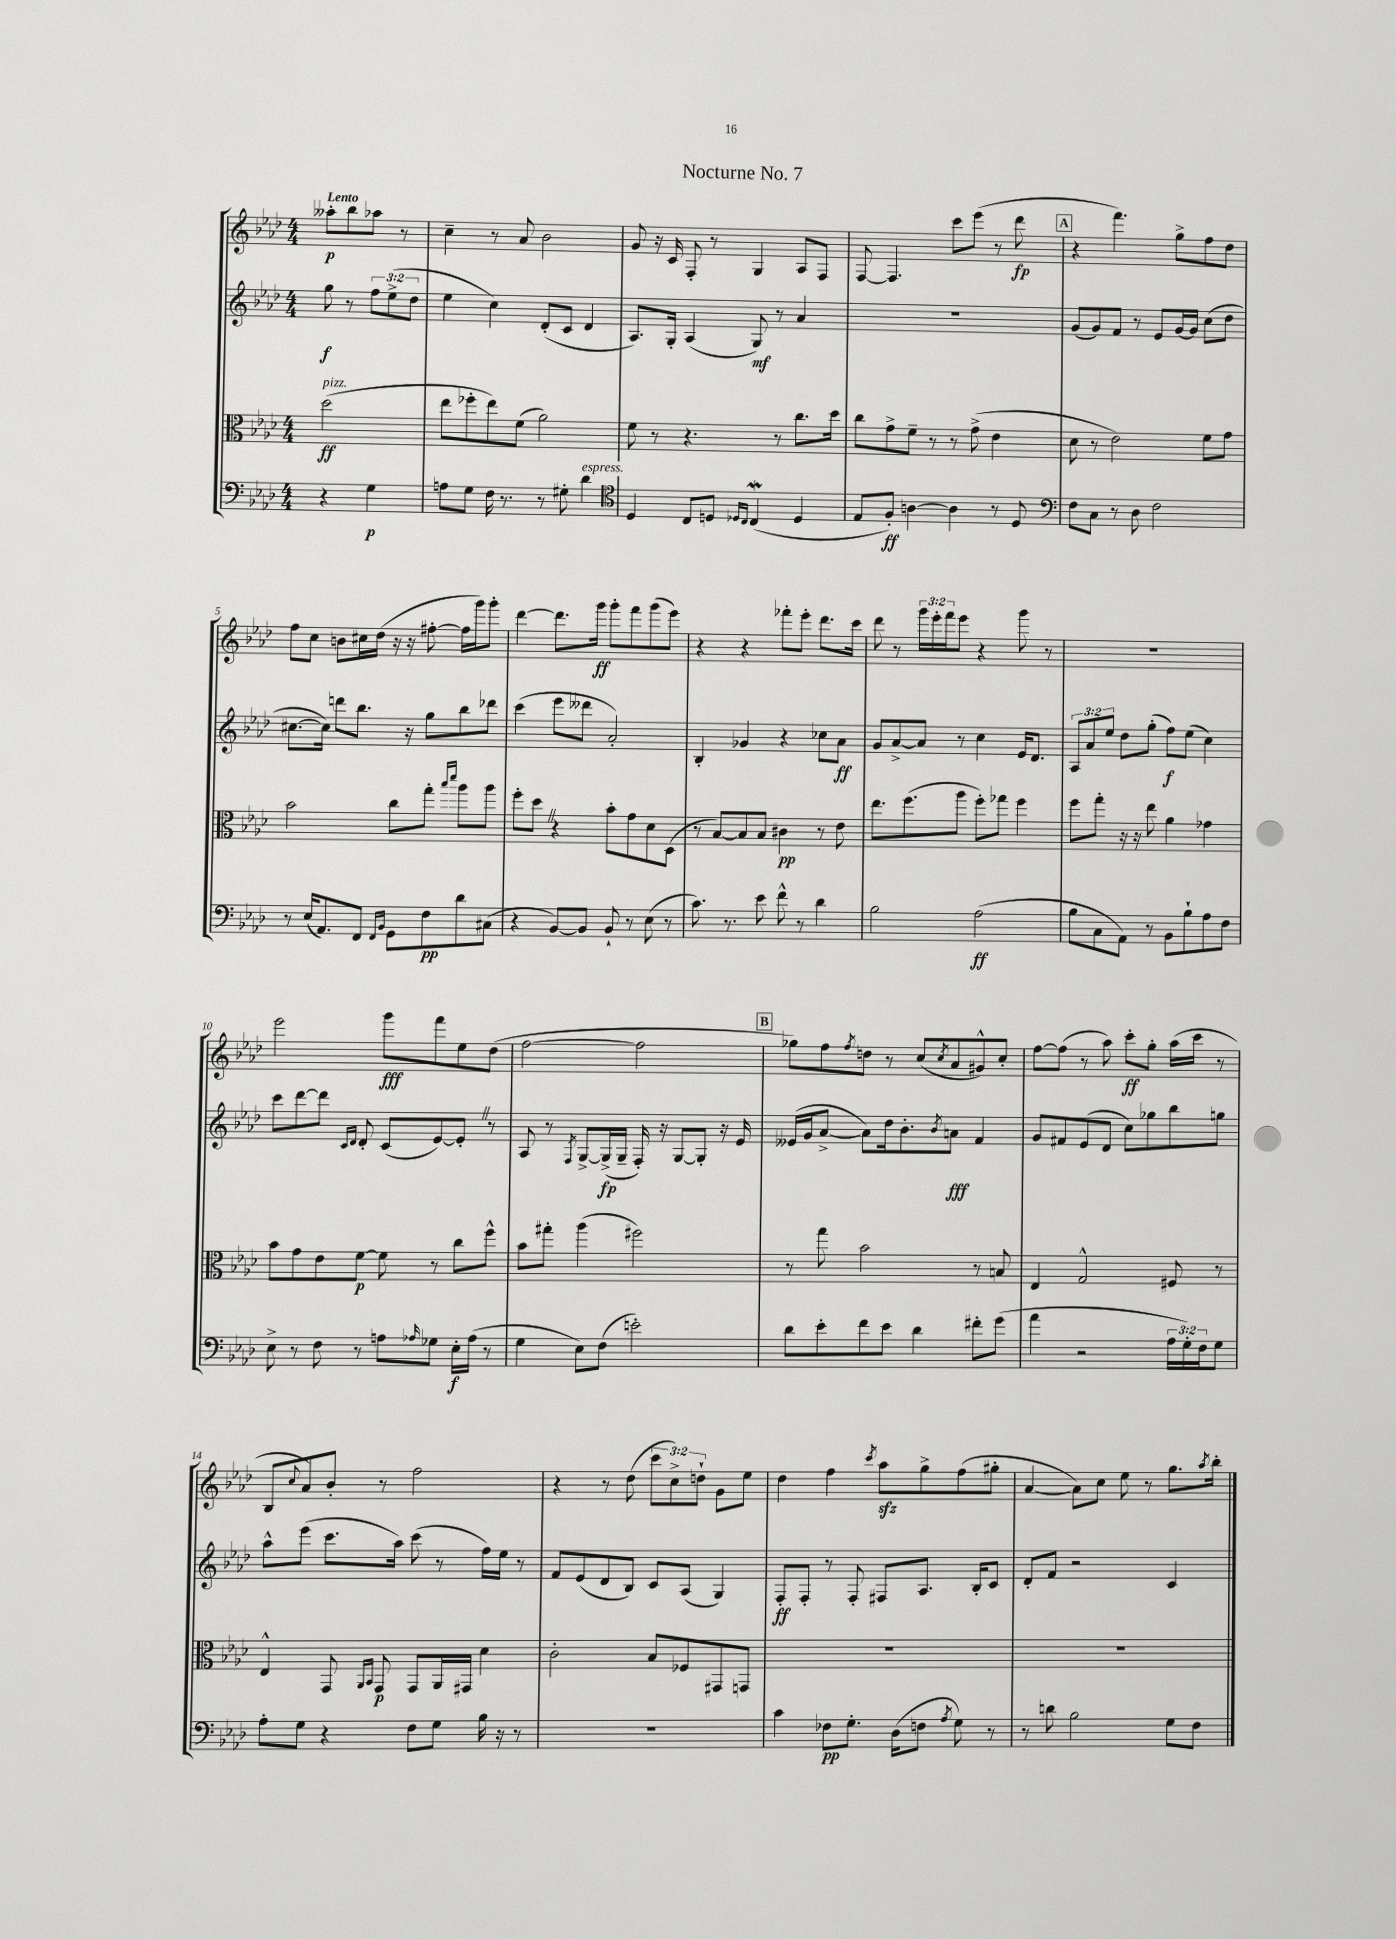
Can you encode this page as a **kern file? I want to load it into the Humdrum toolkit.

**kern	**dynam	**kern	**dynam	**kern	**dynam	**kern	**dynam
*part4	*part4	*part3	*part3	*part2	*part2	*part1	*part1
*staff4	*staff4	*staff3	*staff3	*staff2	*staff2	*staff1	*staff1
*clefF4	*	*clefC3	*	*clefG2	*	*clefG2	*
*k[b-e-a-d-]	*	*k[b-e-a-d-]	*	*k[b-e-a-d-]	*	*k[b-e-a-d-]	*
*M4/4	*	*M4/4	*	*M4/4	*	*M4/4	*
=	=	=	=	=	=	=	=
!	!	!	!	!	!	!LO:TX:a:B:t=Lento	!
!	!	!LO:TX:a:i:t=pizz.	!	!	!	!	!
4r	.	(2dd-\	ff	8gg\	f	8aa--X'\L	p
.	.	.	.	8r	.	8bb-\	.
4G\	p	.	.	12ff\L	.	8aa-X\J	.
.	.	.	.	(12ee-^\	.	.	.
.	.	.	.	.	.	8r	.
.	.	.	.	12dd-\J	.	.	.
=1	=1	=1	=1	=1	=1	=1	=1
8An\L	.	8ee-\L	.	4ee-\	.	4cc~\	.
8G\J	.	8ff-X'\	.	.	.	.	.
16F\	.	8ee-\)	.	4cc\)	.	8r	.
8.r	.	.	.	.	.	.	.
.	.	(8f\J	.	.	.	8a-/	.
8r	.	2a-\)	.	(8d-'/L	.	2b-\	.
8G#X'\	.	.	.	8c/J	.	.	.
!LO:TX:a:i:t=espress.	!	!	!	!	!	!	!
4d-\	.	.	.	4d-/	.	.	.
=2	=2	=2	=2	=2	=2	=2	=2
*clefC4	*	*	*	*	*	*	*
4D-/	.	8f\	.	8.A-/L)	.	8g/	.
.	.	8r	.	.	.	16r	.
.	.	.	.	16G'/Jk	.	16c/	.
8C/L	.	4.r	.	(4A-/	.	8F'/	.
8Dn/J	.	.	.	.	.	8r	.
16qqD-X/LL	.	.	.	.	.	.	.
16qqC/JJ	.	.	.	.	.	.	.
(4CW/	.	.	.	8G/)	mf	4G/	.
.	.	8r	.	8r	.	.	.
4D-/	.	8.cc\L	.	4a-/	.	8A-/L	.
.	.	.	.	.	.	8F/J	.
.	.	16dd-\Jk	.	.	.	.	.
=3	=3	=3	=3	=3	=3	=3	=3
8E-/L	.	8cc\L	.	1r	.	[8F/	.
8F'/J)	ff	8g^\	.	.	.	4.F/]	.
[4An\	.	8f~\J	.	.	.	.	.
.	.	8r	.	.	.	.	.
4A\]	.	8r	.	.	.	8ccc\L	.
.	.	(8g^\	.	.	.	(8eee-\J	.
8r	.	4e-\	.	.	.	8r	.
8D-/	.	.	.	.	.	8ddd-\	fp
!!LO:REH:place=s1:t=A
=4	=4	=4	=4	=4	=4	=4	=4
*clefF4	*	*	*	*	*	*	*
8F\L	.	8d-\	.	(8g/L	.	4r	.
8C\J	.	8r	.	8g/)	.	.	.
8r	.	2e-\)	.	8f/J	.	4.fff\)	.
8D-\	.	.	.	8r	.	.	.
2F\	.	.	.	8e-/L	.	.	.
.	.	.	.	[16g/L	.	8gg^\L	.
.	.	.	.	16g/JJ]	.	.	.
.	.	8f\L	.	(8cc\L	.	8ff\	.
.	.	8g\J	.	8dd-\J	.	8dd-\J	.
!!LO:LB:g=z
=5	=5	=5	=5	=5	=5	=5	=5
8r	.	2b-\	.	[8.cc#X\L	.	8ff\L	.
(16E-/KL	.	.	.	.	.	8cc\J	.
8.AA-/)	.	.	.	16cc#\Jk])	.	.	.
.	.	.	.	8dddn\L	.	8bn\L	.
8FF/J	.	.	.	8.bb-\J	.	16cc#X\L	.
.	.	.	.	.	.	(16dd-\JJ	.
16qqFF/LL	.	.	.	.	.	.	.
16qqBB-/JJ	.	.	.	.	.	.	.
8GG\L	.	8cc\L	.	.	.	16r	.
.	.	.	.	16r	.	16r	.
8F\	pp	8gg'\J	.	8gg\L	.	[8ff#X'\	.
.	.	16qqbb-/LL	.	.	.	.	.
.	.	16qqddd-/JJ	.	.	.	.	.
8d-\	.	8aa-\L	.	8bb-\	.	16ff#\LL]	.
.	.	.	.	.	.	16ggg\J)	.
(8C#X\J	.	8aa-\J	.	8ddd-X\J	.	8ggg'\J	.
=6	=6	=6	=6	=6	=6	=6	=6
4r	.	8ff'\L	.	(4ccc\	.	[4ddd-\	.
.	.	8dd-Z\J	.	.	.	.	.
[8BB-/L)	.	4r	.	8eee-\L	.	8.ddd-\L]	.
8BB-/J]	.	.	.	8ddd--X\J	.	.	.
.	.	.	.	.	.	16ggg\Jk	ff
8BB-`/	.	8b-'\L	.	2a-'/)	.	8ggg'\L	.
8r	.	8g\	.	.	.	8fff\	.
(8E-\	.	8d-\	.	.	.	(8ggg\	.
8r	.	(8D-\J	.	.	.	8eee-\J)	.
=7	=7	=7	=7	=7	=7	=7	=7
8.c\)	.	8r	.	4B-'/	.	4r	.
.	.	[8B-/L)	.	.	.	.	.
8.r	.	.	.	.	.	.	.
.	.	8B-/]	.	4g-X/	.	4r	.
8e-\	.	8B-/J	.	.	.	.	.
8f^^\	.	4c#X\	pp	4r	.	8fff-X'\L	.
8r	.	.	.	.	.	8eee-'\J	.
4d-\	.	8r	.	8cc-X\L	.	8.ddd-\L	.
.	.	8e-\	.	8a-\J	ff	.	.
.	.	.	.	.	.	16ccc\Jk	.
=8	=8	=8	=8	=8	=8	=8	=8
2B-\	.	8.ee-\L	.	8g/L	.	8ddd-\	.
.	.	.	.	[8a-^/	.	8r	.
.	.	(8.ff\	.	.	.	.	.
.	.	.	.	8a-/J]	.	24ggg\LL	.
.	.	.	.	.	.	24eee-'\	.
.	.	.	.	.	.	24fff\J	.
.	.	8aa-\J	.	8r	.	8eee-\J	.
(2A-\	ff	8ff'\L)	.	4cc\	.	4r	.
.	.	8gg-X\J	.	.	.	.	.
.	.	4ff\	.	16e-/KL	.	8ggg\	.
.	.	.	.	8.d-/J	.	.	.
.	.	.	.	.	.	8r	.
=9	=9	=9	=9	=9	=9	=9	=9
8B-\L	.	8ff\L	.	12A-/L	.	1r	.
.	.	.	.	12a-/	.	.	.
8C\	.	8gg'\J	.	.	.	.	.
.	.	.	.	12ee-/J	.	.	.
8AA-\J)	.	16r	.	8dd-\L	.	.	.
.	.	16r	.	.	.	.	.
8r	.	8ee-\	.	(8gg'\J	.	.	.
8BB-\L	.	4a-\	.	8ff\L)	f	.	.
8B-`\	.	.	.	(8ee-\J	.	.	.
8A-\	.	4g-X\	.	4cc\)	.	.	.
8F\J	.	.	.	.	.	.	.
!!LO:LB:g=z
=10	=10	=10	=10	=10	=10	=10	=10
8E-^\	.	8b-\L	.	8ccc\L	.	2eee-\	.
8r	.	8g\	.	[8ddd-\	.	.	.
8F\	.	8e-\	.	8ddd-\J]	.	.	.
.	.	.	.	16qqc/LL	.	.	.
.	.	.	.	16qqd-/JJ	.	.	.
8r	.	[8f\J	p	8d-'/	.	.	.
8An\L	.	8f\]	.	(8c/L	.	8ggg\L	fff
16qqA-X/	.	.	.	.	.	.	.
8G-X\J	.	8r	.	[8e-/)	.	8fff\	.
16E-'\LL	f	8cc\L	.	8e-'Z/J]	.	8ee-\	.
(16A-\JJ	.	.	.	.	.	.	.
8r	.	8ff^^\J	.	8r	.	(8dd-\J	.
=11	=11	=11	=11	=11	=11	=11	=11
4G\	.	8b-\L	.	8A-/	.	[2ff\	.
.	.	8gg#X'\J	.	8r	.	.	.
.	.	.	.	8qF/	.	.	.
8E-\L)	.	(4aa-\	.	[8G^/L	.	.	.
(8F\J	.	.	.	(16G^/L]	fp	.	.
.	.	.	.	16G~/JJ	.	.	.
2en'\)	.	2ff#X\)	.	16F'/)	.	2ff\]	.
.	.	.	.	16r	.	.	.
.	.	.	.	[8G/L	.	.	.
.	.	.	.	8G'/J]	.	.	.
.	.	.	.	16r	.	.	.
.	.	.	.	16e-/	.	.	.
!!LO:REH:place=s1:t=B
=12	=12	=12	=12	=12	=12	=12	=12
8d-\L	.	8r	.	(16e--X/LL	.	8gg-X\L)	.
.	.	.	.	16g/J	.	.	.
8e-'\	.	8gg\	.	[8a-^/J	.	8ff\	.
.	.	.	.	.	.	8qff/	.
8f\	.	2b-\	.	8a-\L])	.	8ddn\J	.
8e-\J	.	.	.	16dd-\k	.	8r	.
.	.	.	.	8.b-'\	.	.	.
4d-\	.	.	.	.	.	(8cc/L	.
.	.	.	.	8qb-/	.	8qcc/	.
.	.	.	.	8an\J	fff	8a-/	.
8f#X'\L	.	8r	.	4f/	.	8g#X^^/)	.
(8g\J	.	8Bn/	.	.	.	8cc'/J	.
=13	=13	=13	=13	=13	=13	=13	=13
4a-\	.	4E-/	.	8g/L	.	[8ff\L	.
.	.	.	.	8f#X/	.	(8ff\J]	.
2r	.	2G^^/	.	(8e-/	.	8r	.
.	.	.	.	8d-/J	.	8aa-\)	.
.	.	.	.	8cc\L)	.	8ccc'\L	ff
.	.	.	.	8gg-X\	.	8gg'\J	.
24A-\LL	.	8F#X/	.	8bb-\	.	(16aa-\LL	.
24G'\)	.	.	.	.	.	.	.
.	.	.	.	.	.	16ccc\JJ	.
24F\J	.	.	.	.	.	.	.
8G\J	.	8r	.	8ggn\J	.	8r	.
!!LO:LB:g=z
=14	=14	=14	=14	=14	=14	=14	=14
8A-'\L	.	4E-^^/	.	8aa-^^\L	.	8B-/L	.
.	.	.	.	.	.	8qqcc/	.
8G\J	.	.	.	(8eee-\J	.	8a-/)	.
4r	.	8GG/	.	8.ccc\L	.	8b-'/J	.
.	.	16qqAA-/LL	.	.	.	.	.
.	.	16qqBB-/JJ	.	.	.	.	.
.	.	8GG/	p	.	.	8r	.
.	.	.	.	16aa-\Jk)	.	.	.
8F\L	.	8GG/L	.	(8ccc\	.	2ff\	.
8G\J	.	16AA-/L	.	8r	.	.	.
.	.	16GG#X/JJ	.	.	.	.	.
16B-\	.	4d-\	.	16ff\LL)	.	.	.
16r	.	.	.	16ee-\JJ	.	.	.
8r	.	.	.	8r	.	.	.
=15	=15	=15	=15	=15	=15	=15	=15
1r	.	2c'\	.	8f/L	.	4r	.
.	.	.	.	(8e-/	.	.	.
.	.	.	.	8d-/	.	8r	.
.	.	.	.	8B-/J)	.	(8dd-\	.
.	.	8B-/L	.	8c/L	.	12ccc\L	.
.	.	.	.	.	.	12cc^\)	.
.	.	8F-X/	.	(8A-/J	.	.	.
.	.	.	.	.	.	12ddn`\J	.
.	.	8GG#X/	.	4G/)	.	8g\L	.
.	.	8GGn/J	.	.	.	8ee-\J	.
=16	=16	=16	=16	=16	=16	=16	=16
4c\	.	1r	.	8F'/L	ff	4dd-\	.
.	.	.	.	8F'/J	.	.	.
8F-X\L	pp	.	.	8r	.	4ff\	.
8.G'\J	.	.	.	8F'/	.	.	.
.	.	.	.	.	.	8qccc/	.
.	.	.	.	8F#X/L	.	8aa-zz\L	.
(16D-\KL	.	.	.	.	.	.	.
8Fn\J	.	.	.	8.A-/J	.	8gg^\	.
8qA-/	.	.	.	.	.	.	.
8G\)	.	.	.	.	.	(8ff\	.
.	.	.	.	16B-'/KL	.	.	.
8r	.	.	.	8c/J	.	8gg#X'\J	.
=17	=17	=17	=17	=17	=17	=17	=17
8r	.	1r	.	8d-'/L	.	[4a-/	.
8dn\	.	.	.	8f/J	.	.	.
2B-\	.	.	.	2r	.	8a-\L])	.
.	.	.	.	.	.	8cc\J	.
.	.	.	.	.	.	8ee-\	.
.	.	.	.	.	.	8r	.
8G\L	.	.	.	4c/	.	8.gg\L	.
8F\J	.	.	.	.	.	.	.
.	.	.	.	.	.	8qaa-/	.
.	.	.	.	.	.	16bb-'\Jk	.
==	==	==	==	==	==	==	==
*-	*-	*-	*-	*-	*-	*-	*-
